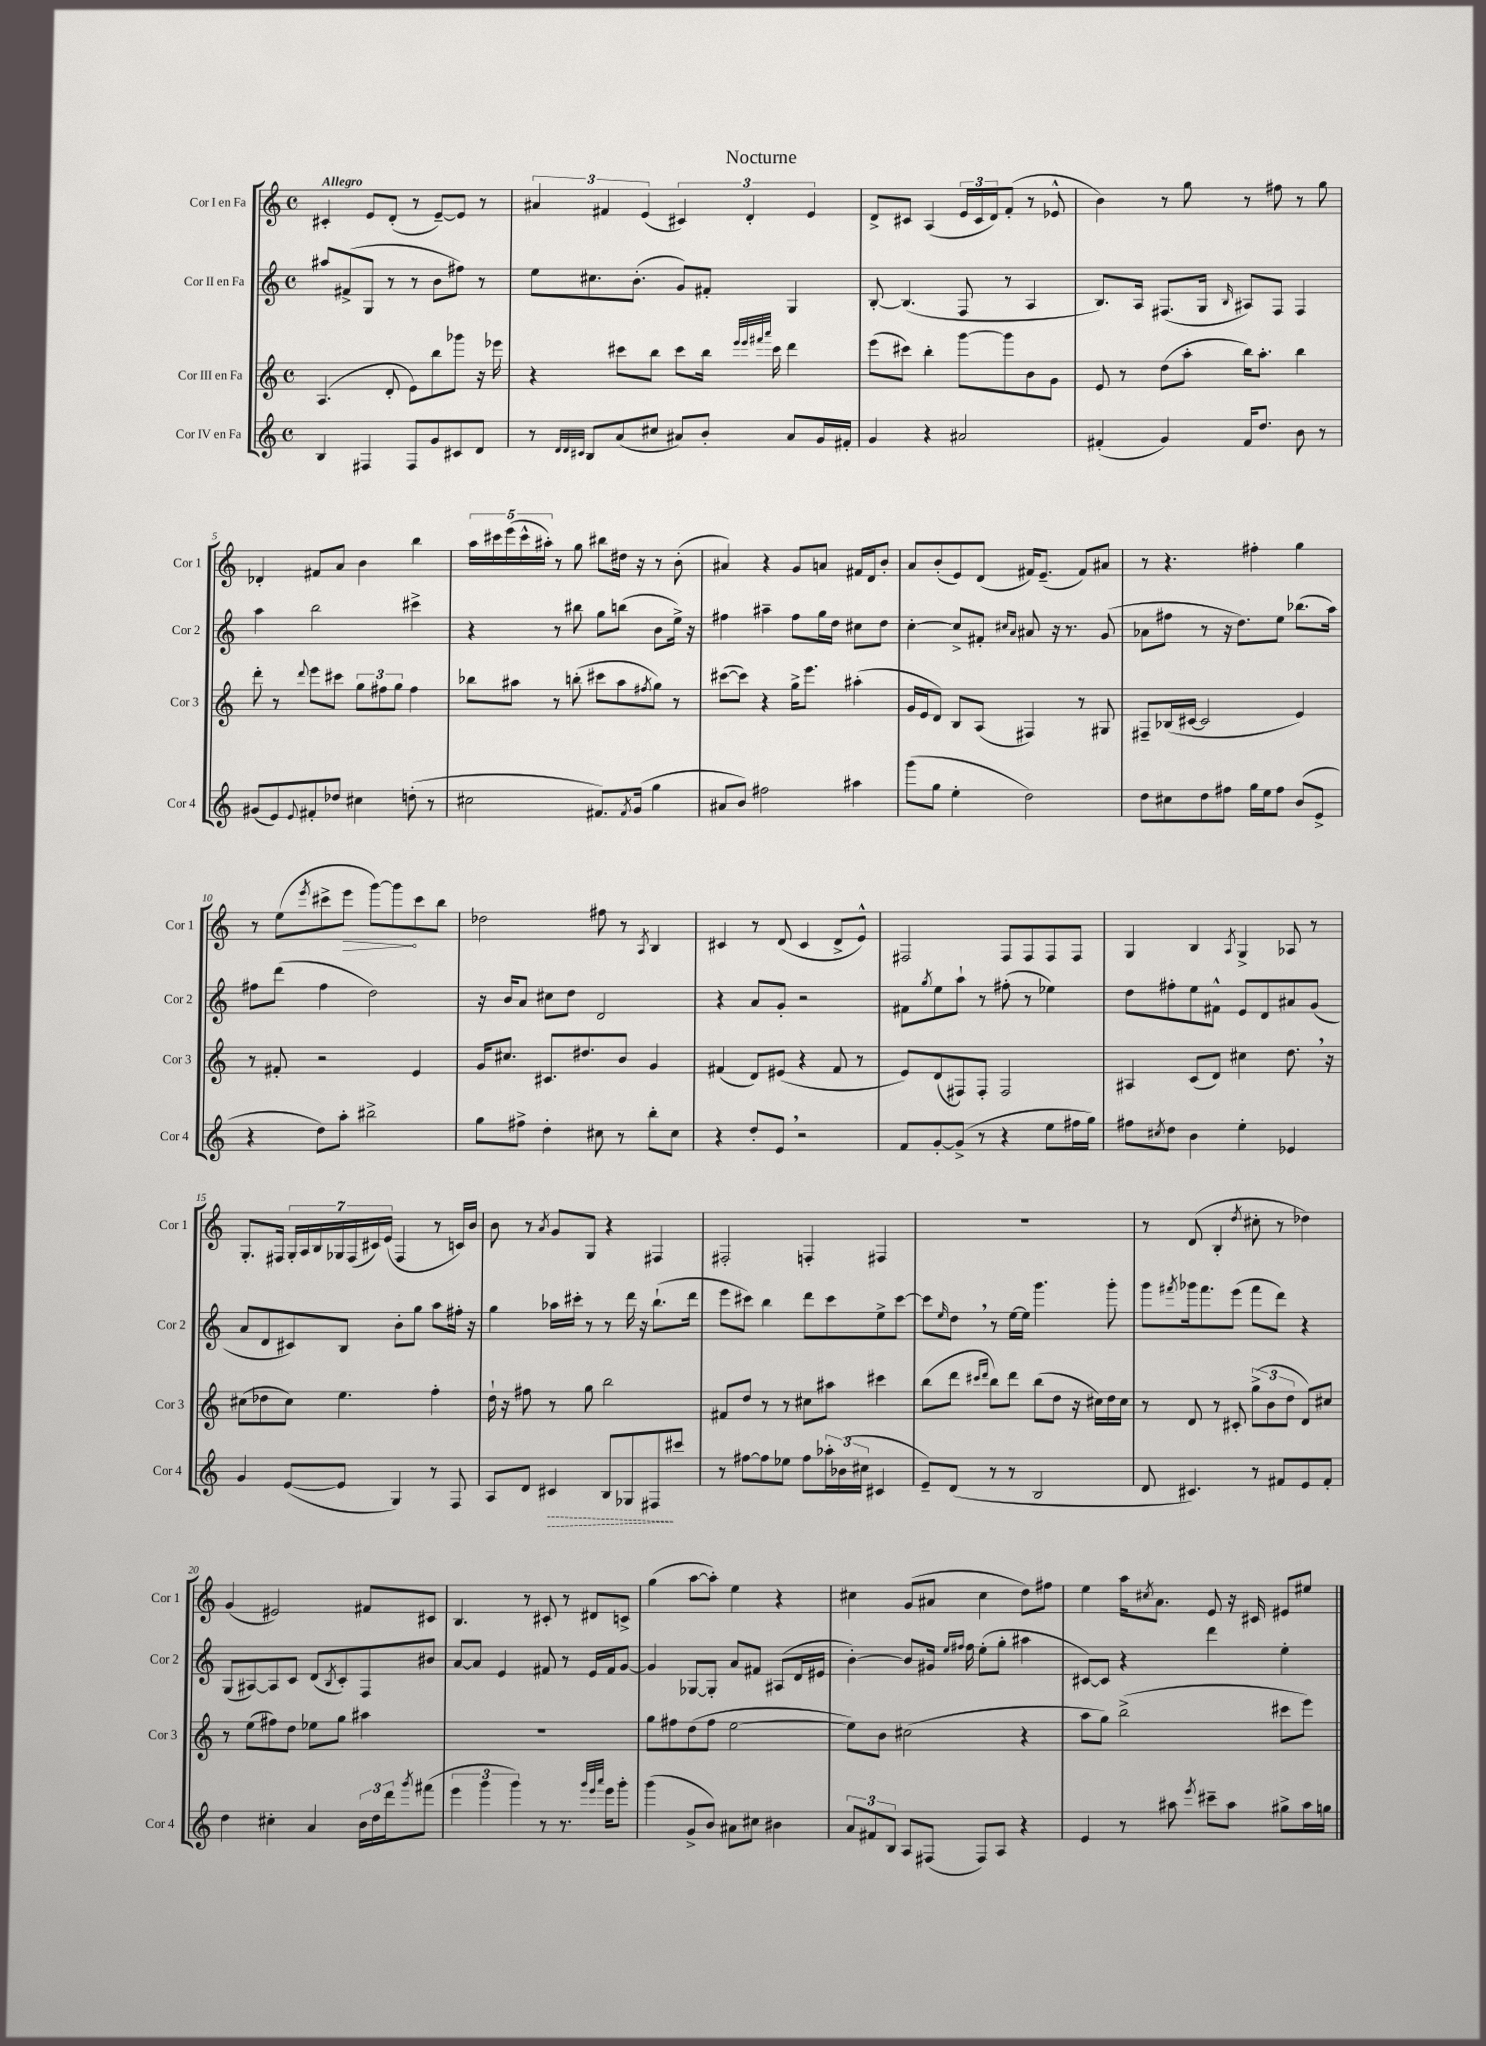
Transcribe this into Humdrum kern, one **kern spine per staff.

**kern	**kern	**kern	**kern
*staff4	*staff3	*staff2	*staff1
*clefG2	*clefG2	*clefG2	*clefG2
*k[]	*k[]	*k[]	*k[]
*M4/4	*M4/4	*M4/4	*M4/4
*met(c)	*met(c)	*met(c)	*met(c)
4B/	(4.A/	8aa#/L	4c#'/
.	.	(8f#^/	.
4F#/	.	8G/J	8e/L
.	8d'/	8r	(8d'/J
8F#/L	8e\L)	8r	8r
8g/	8bb\	8b\L	[8e~/L)
8c#/	8ggg-\J	8ff#\J)	8e/]J
8d/J	16r	8r	8r
.	16eee-\	.	.
=	=	=	=
8r	4r	8ee\L	6a#/
32qqd/LLL	.	.	.
32qqd/	.	.	.
32qqc#/JJJ	.	.	.
8B/L	.	8.cc#\	.
.	.	.	6f#/
(8a/	8ccc#\L	.	.
.	.	(8.b'\J	.
.	.	.	(6e/
8cc#/J	8bb\J	.	.
8a#/L)	8ccc#\L	8g/L)	6c#/)
8b'/J	16bb\Jk	8f#'/J	.
.	.	.	6d'/
.	32qqeee/LLL	.	.
.	32qqeee/	.	.
.	32qqfff#/	.	.
.	32qqaaa/JJJ	.	.
.	16ccc#\	.	.
8a#/L	4ddd\	4G/	.
.	.	.	6e/
16g/L	.	.	.
16f#'/JJ	.	.	.
=	=	=	=
4g/	(8eee\L	[8B'/	8d^/L
.	8ccc#\J)	(4.B/]	8c#/J
4r	4bb'\	.	(4A/
2a#/	[8ggg\L	8F/	24e/LL
.	.	.	24c#/
.	.	.	24d/J)
.	8ggg\]	8r	(8f'/J
.	8b\	4A/	8r
.	8g\J	.	8e-^^/
=	=	=	=
(4f#'/	8e/	8.B/L)	4b\)
.	8r	.	.
.	.	16A/Jk	.
4g/)	(8dd\L	(8.F#/L	8r
.	8aa'\J	.	8gg\
.	.	16G/Jk	.
.	.	16qqB/	.
16f#/LK	16bb\LK)	8A#/L)	8r
8.dd/J	8.aa'\J	.	.
.	.	8F#/J	8ff#\
8b\	4bb\	4F#/	8r
8r	.	.	8gg\
=	=	=	=
(8g#/L	8ddd'\	4aa\	4d-'/
8e/)	8r	.	.
8qqe/	8qqddd/	.	.
8f#'/	8eee\L	2bb\	8f#/L
8dd-/J	8ccc#\J	.	8a/J
4cc#\	12gg\L	.	4b\
.	12ff#\	.	.
.	12gg\J	.	.
(8dd'\	4ff#\	4ccc#^\	4bb\
8r	.	.	.
=	=	=	=
2cc#\	8bb-\L	4r	20aa\LL
.	.	.	20ccc#\
.	.	.	(20eee\
.	8aa#\J	.	.
.	.	.	20ccc#^^\
.	.	.	20aa#'\JJ)
.	8r	8r	8r
.	(8bb'\	8bb#\	8gg\
8.f#/L)	8ccc#\L	8gg\L	8bb#\L
.	8aa#\	(8bb\J	16dd#\Jk
8qf#/	.	.	.
(16g/Jk	.	.	16r
.	8qff#/	.	.
4gg\	8gg\J)	8b\L	8r
.	8r	16ee^\Jk)	(8b'\
.	.	16r	.
=	=	=	=
8a#/L	([8ccc#\L	4ff#\	4a#/)
8b/J)	8ccc#\]J)	.	.
2ff#\	4r	4aa#~\	4r
.	16gg^\LK	8ff#\L	8g/L
.	8.eee\J	.	.
.	.	16gg\L	8a/J
.	.	16dd\JJ	.
4aa#\	(4aa#'\	8cc#\L	16f#/LL
.	.	.	16d/J
.	.	8dd\J	8b'/J
=	=	=	=
(8ggg\L	16g/LL	[4cc'\	8a/L
.	16e/J	.	.
8gg\J	8d/J)	.	(8b'/
4ee'\	8B/L	8cc^/]L	8e/)
.	(8A/J	8f#'/J	(8d/J
.	.	16qqcc#/LL	.
.	.	16qqa/JJ	.
2dd\)	4F#/)	8a#/	16f#/LK)
.	.	.	(8.e~/J
.	.	16r	.
.	.	8.r	.
.	8r	.	8f#/L)
.	8G#/	(8g/	8a#/J
=	=	=	=
8dd\L	8F#~/L	8a-\L	8r
8cc#\	(16B-/L	8ff#\J	4.r
.	[16c#/JJ	.	.
8dd\	2c#/]	8r	.
8ff#\J	.	16r	.
.	.	8.dd\L)	.
16gg\LL	.	.	4ff#'\
16ee\J	.	.	.
8ff#\J	.	8ee\J	.
(8b/L	4e/)	(8.bb-\L	4gg\
8e^/J	.	.	.
.	.	16aa\Jk)	.
=	=	=	=
4r	8r	8ff#\L	8r
.	8f#'/	(8ddd\J	(8ee\L
.	.	.	8qeee/
8dd\L)	2r	4ff#\	8ccc#^\
8aa'\J	.	.	8eee\J
2bb#^\	.	2dd\)	[8ggg\L)
.	.	.	8ggg\]
.	4e/	.	8ccc#\
.	.	.	8bb\J
=	=	=	=
8gg\L	16g/LK	16r	2dd-\
.	8.cc#/J	16b/LK	.
8ff#^\J	.	8a/J	.
4dd'\	8.c#/L	8cc#\L	.
.	.	8dd\J	.
.	8.dd#/	.	.
8cc#\	.	2d/	8ff#\
8r	8b/J	.	8r
.	.	.	8qA/
8bb'\L	4g/	.	4B/
8cc#\J	.	.	.
=	=	=	=
4r	(4f#/	4r	4c#/
8dd'/L	8d/L)	8a/L	8r
8e/J	(8e#/J	8g'/J	(8d/
2r	4r	2r	4c#/
.	8f#/	.	8d^/L
.	8r	.	8e^^/J)
=	=	=	=
8f/L	8e/L)	8f#\L	2F#/
.	.	8qgg/	.
[8g'/	(8d/	8ee\	.
(8g^/]J	8F#/)	8aa`\J	.
8r	8F#'/J	8r	.
4r	2F#/	(8ff#'\	8F#/L
.	.	8r	8F#/
8ee\L	.	4ee-\)	8F#/
16ff#\L	.	.	8F#/J
16gg\JJ)	.	.	.
=	=	=	=
8ff#\L	4A#/	8dd\L	4G/
8qcc#/	.	.	.
8dd\J	.	8ff#'\	.
4b\	(8c/L	8ee\	4B/
.	8d/J)	8f#^^\J	.
.	.	.	8qA/
4ee'\	4cc#\	8e/L	4G^/
.	.	8d/	.
4e-/	8.dd\	8a#/	8A-/
.	.	(8g/J	8r
.	16r	.	.
=	=	=	=
4g/	(8cc#\L	8a/L	8.G'/L
.	8dd-\	8d/	.
.	.	.	16F#/Jk
([8e/L	8cc#\J)	8c#/)	28G'/LL
.	.	.	28A/
.	.	.	28B/
.	.	.	28G-/
8e/]J	4.ee\	8B/J	.
.	.	.	(28F#/
.	.	.	28c#/)
.	.	.	(28e/JJ
4G/)	.	8b'\L	4F#/
.	.	8gg\J	.
8r	4ff'\	8aa\L	8r
8F/	.	16ff#'\Jk	16c/LL)
.	.	16r	16b/JJ
=	=	=	=
8A/L	16dd`\	4gg\	8b\
.	16r	.	.
8d/J	8ff#\	.	8r
.	.	.	8qa/
4c#/	8r	16aa-\LL	8g/L
.	.	16ccc#'\JJ	.
.	8gg\	8r	8G/J
8B/L	2bb\	8r	4r
8G-/	.	16ddd\	.
.	.	16r	.
8F#/	.	(8.bb`\L	4F#/
8ccc#/J	.	.	.
.	.	16ddd\Jk	.
=	=	=	=
8r	8f#/L	8eee\L	2F#'/
[8ff#\L	8dd/J	8ccc#\J)	.
8ff#\]	8r	4bb\	.
8ee-\J	8r	.	.
8ff#\L	8cc#\L	8ddd\L	4F'/
24aa-'\L	8aa#\J	8ccc#\	.
(24b-\	.	.	.
24cc#\JJ	.	.	.
4c#/	4ccc#\	8ee^\	4F#/
.	.	[8ccc#\J	.
=	=	=	=
8e~/L)	(8bb\L	8ccc#\]L	1r
.	.	16qqee/	.
(8d/J	8ddd\J	8dd\J	.
.	16qqccc#/LL	.	.
.	16qqddd/JJ	.	.
8r	8bb\L)	8r	.
8r	8ddd\J	[16ee\LL	.
.	.	16ee\]JJ	.
2B/	(8bb\L	4.ggg\	.
.	8dd\J	.	.
.	16r	.	.
.	16cc#\LL)	.	.
.	16dd\	8ggg'\	.
.	16cc#\JJ	.	.
=	=	=	=
8d/	8r	8ggg\L	8r
.	.	8qfff#/	.
4.c#/)	8d/	16ggg-\k	(8d/
.	.	8.fff#\	.
.	8r	.	4B'/
.	8c#'/	(8eee\J	.
.	.	.	8qdd/
8r	(12gg^\L	8fff#\L	8cc#'\
.	12b\	.	.
8f#/L	.	8ddd\J)	8r
.	12dd\J	.	.
8e/	8d/L)	4r	4dd-\)
8f#'/J	8cc#/J	.	.
=	=	=	=
4dd\	8r	(8G/L	(4g/
.	(8ee\L	[8A#/)	.
4cc#'\	8ff#\)	8A#/]	2e#/)
.	8dd\J	8c/J	.
4a/	8ee-\L	(8d/L	.
.	.	8qB/	.
.	8gg\J	8c'/)	.
24b\LL	4aa#\	8F/	8f#/L
24dd\	.	.	.
24ddd\J	.	.	.
8qggg/	.	.	.
(8fff#\J	.	8b#/J	8c#/J
=	=	=	=
6eee\	1r	[8a/L	4.B/
.	.	8a/]J	.
6ggg\	.	.	.
.	.	4e/	.
6ggg\)	.	.	.
.	.	.	8r
8r	.	8f#/	8c#'/
8.r	.	8r	8r
.	.	16e/LL	8d#/L
32qqggg/LLL	.	.	.
32qqeee/	.	.	.
32qqaaa/JJJ	.	.	.
16eee\LK	.	16f#/J	.
8ggg'\J	.	[8g/J	8c^/J
=	=	=	=
(4ggg\	8gg\L	4g/]	(4gg\
.	8ff#\	.	.
8g^/L	(8dd\	[8G-/L	[8aa\L
8b/J)	8ff#\J	8G-'/]J	8aa'\]J)
8a#\L	[2ee\	8a/L	4ee\
8cc#\J	.	8f#/J	.
4b#\	.	(8A#/L	4r
.	.	16d/L	.
.	.	16e#/JJ	.
=	=	=	=
12a/L	8ee\]L)	[4b'\)	4cc#\
12f#/	.	.	.
.	8b\J	.	.
12B/J	.	.	.
8A/L	(2cc#\	8b/]L	(8g/L
(8F#/J	.	16g#/Jk	8a#/J
.	.	16qqee/LL	.
.	.	16qqff#/JJ	.
.	.	16ff#\	.
8F#/L)	.	(8ee'\L	4cc#\
8A/J	.	8gg'\J	.
4r	4r	4aa#\	8dd\L)
.	.	.	8ff#\J
=	=	=	=
4e/	8aa\L	[8c#/L)	4ee\
.	8gg\J)	8c#/]J	.
8r	(2bb^\	4r	16aa\LK
.	.	.	8qcc#/
.	.	.	8.a\J
8aa#\	.	.	.
8qeee/	.	.	.
8ccc#~\L	.	4ddd\	8e/
8aa#\J	.	.	16r
.	.	.	16c#/
8gg#^\L	8ccc#\L	4ee'\	8e#/L
16aa#\L	8eee\J)	.	8ee#/J
16gg\JJ	.	.	.
==	==	==	==
*-	*-	*-	*-
